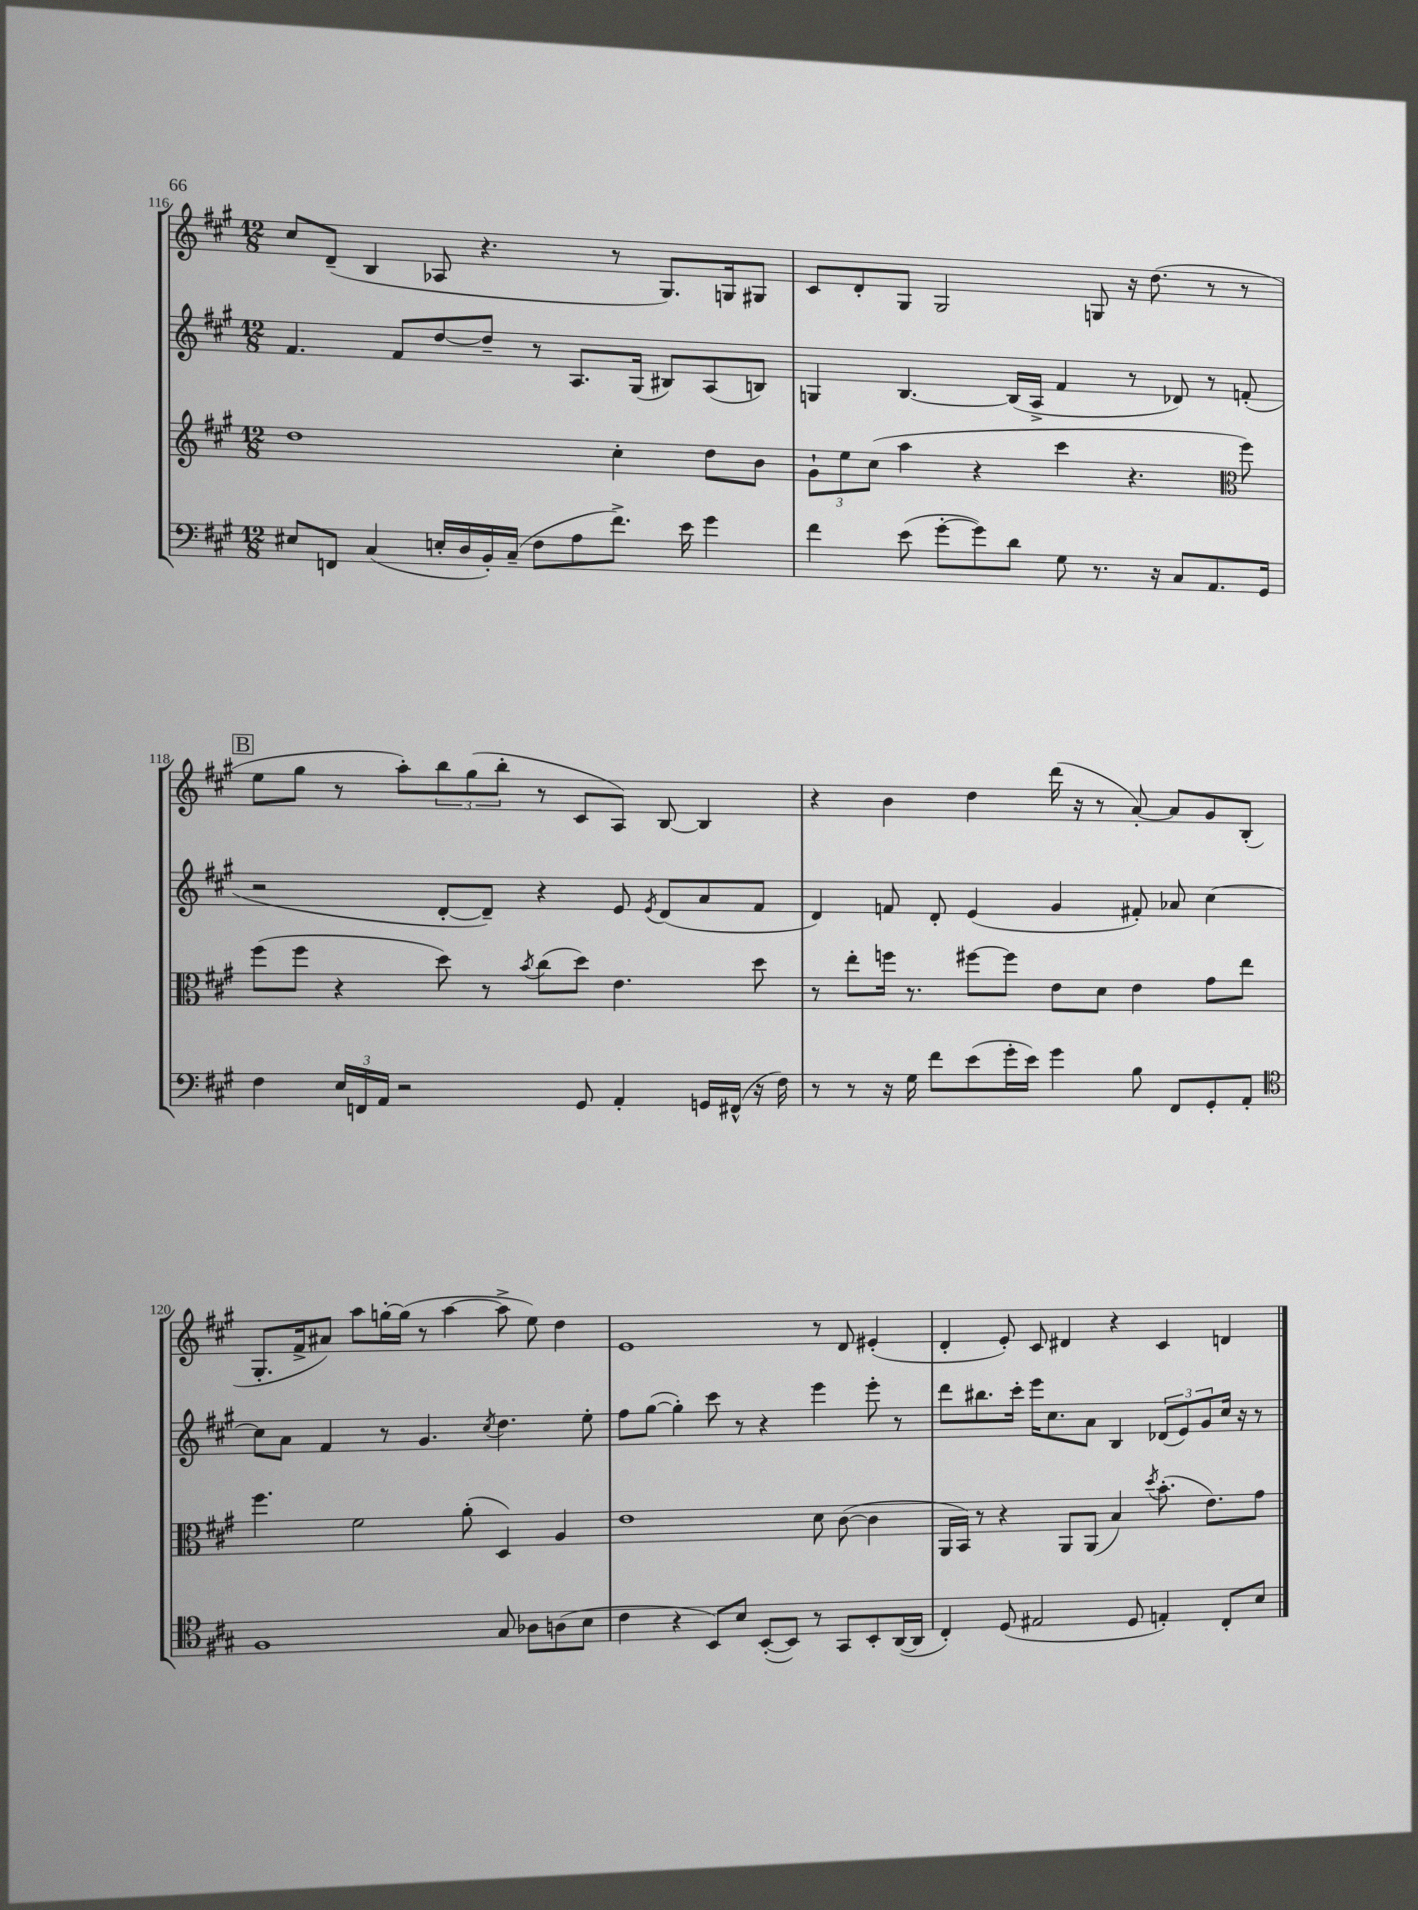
<<
\new StaffGroup <<
\new Staff = "s0" {
    \clef treble \key a \major \numericTimeSignature \time 12/8
    cis''8 d'8--( b4 aes8 r4. r8 gis8.) g16 gis8 |
    cis'8 d'8-. gis8 gis2 g8 r16 d''8.( r8 r8 |
    \mark \markup { \box "B" } e''8 gis''8 r8 a''8-.) \tuplet 3/2 { b''8 gis''8( b''8-. } r8 cis'8 a8) b8~ b4 |
    r4 b'4 d''4 d'''16( r16 r8 a'8~-.) a'8 gis'8 b8-.( |
    gis8.-. fis'16-> ais'8) a''8 g''16~-. g''16( r8 a''4~ a''8-> e''8) d''4 |
    e'1 r8 d'8 eis'4-.( |
    d'4-. e'8-.) cis'8 dis'4 r4 cis'4 d'4 \bar "|." |
}
\new Staff = "s1" {
    \clef treble \key a \major \numericTimeSignature \time 12/8
    fis'4. fis'8 d''8~ d''8-- r8 a8. gis16( bis8) a8( b8) |
    g4 b4.~ b16( a16-> fis'4 r8 des'8) r8 f'8-.( |
    \mark \markup { \box "B" } r2 d'8~-. d'8--) r4 e'8 \acciaccatura { e'8 } d'8( a'8 fis'8 |
    d'4) f'8 d'8-. e'4( gis'4 fis'8-.) aes'8 cis''4~ |
    cis''8 a'8 fis'4 r8 gis'4. \acciaccatura { cis''8 } d''4. e''8-. |
    fis''8 gis''8~( gis''4-.) cis'''8 r8 r4 e'''4 e'''8-. r8 |
    d'''8 bis''8. cis'''16-. e'''16 cis''8. a'8 b4 \tuplet 3/2 { des'8( e'8) gis'8 } cis''16 r16 r8 \bar "|." |
}
\new Staff = "s2" {
    \clef treble \key a \major \numericTimeSignature \time 12/8
    d''1 cis''4-. d''8 b'8 |
    \tuplet 3/2 { gis'8-! e''8 cis''8( } a''4 r4 cis'''4 r4. \clef alto fis''8) |
    \mark \markup { \box "B" } fis''8( fis''8 r4 d''8) r8 \acciaccatura { b'8 } cis''8( d''8) e'4. d''8 |
    r8 e''8-. f''16 r8. fis''8~ fis''8 e'8 d'8 e'4 gis'8 e''8 |
    fis''4. fis'2 a'8-.( d4) a4 |
    e'1 d'8 cis'8~( cis'4 |
    a,16 b,16) r8 r4 a,8 a,8( b4) \acciaccatura { d''8 } b'8.-.( e'8.) gis'8 \bar "|." |
}
\new Staff = "s3" {
    \clef bass \key a \major \numericTimeSignature \time 12/8
    eis8 f,8 cis4( e16-. d16 b,16-.) cis16--( fis8 a8 fis'8.->) e'16 gis'4 |
    fis'4 e'8( gis'8~-. gis'8) d'8 gis8 r8. r16 cis8 a,8. gis,16 |
    \mark \markup { \box "B" } fis4 \tuplet 3/2 { e16 f,16 a,16 } r2 gis,8 a,4-. g,16 fis,16-^( r16 fis16) |
    r8 r8 r16 gis16 fis'8 e'8( gis'16-. e'16) gis'4 b8 fis,8 gis,8-. a,8-. |
    \clef tenor fis1 gis8 aes8 a8( b8 |
    cis'4 r4 b,8) b8 b,8~-.( b,8) r8 gis,8 b,8-. a,16~( a,16 |
    cis4-.) d8( eis2 d8 e4-.) cis8-. b8 \bar "|." |
}
>>
>>
\layout { \context { \Score currentBarNumber = #116 } }
